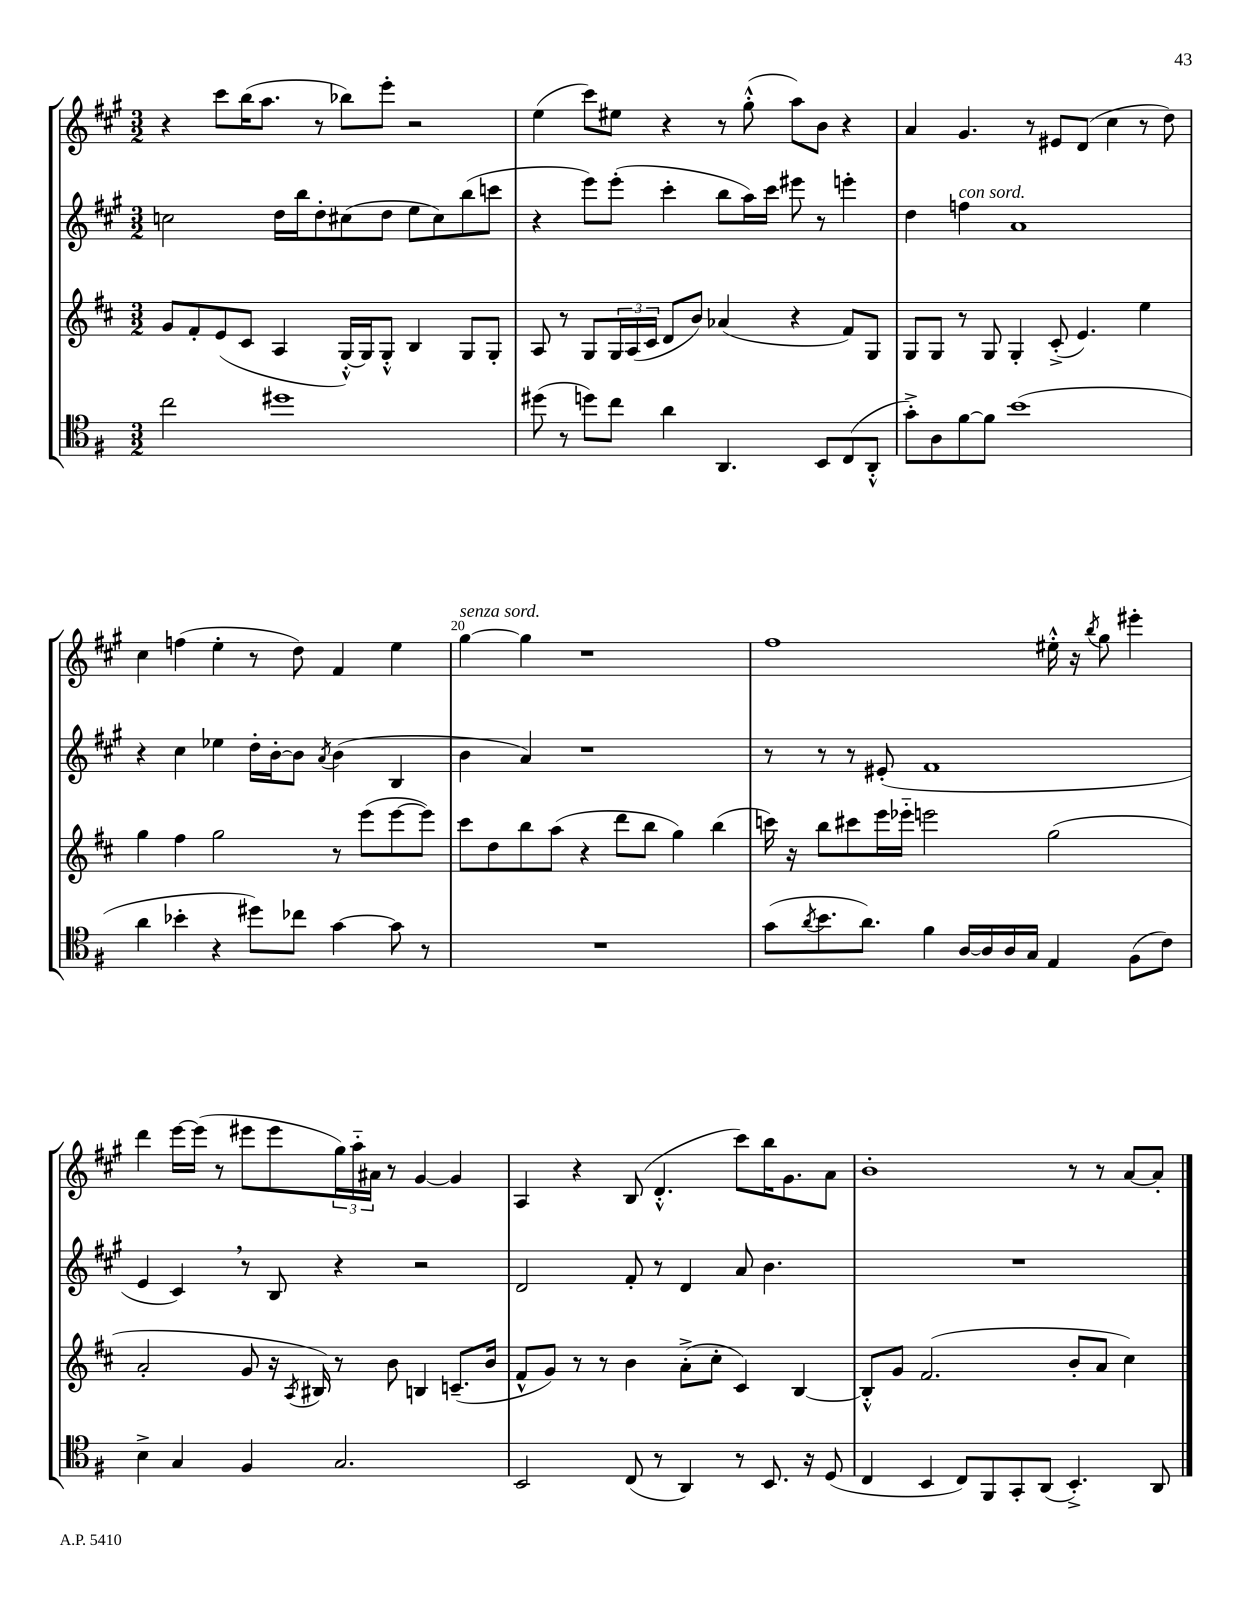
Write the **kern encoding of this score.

**kern	**kern	**kern	**kern
*staff4	*staff3	*staff2	*staff1
*clefC4	*clefG2	*clefG2	*clefG2
*k[f#]	*k[f#c#]	*k[f#c#g#]	*k[f#c#g#]
*M3/2	*M3/2	*M3/2	*M3/2
2cc	8g	2cc	4r
.	8f#'	.	.
.	(8e	.	8ccc#
.	8c#	.	(16bb
.	.	.	8.aa
1dd#	4A	16dd	.
.	.	16bb	.
.	.	8dd'	8r
.	[16G'^^)	(8cc#	8bb-)
.	16G]	.	.
.	8G'^^	8dd	8eee'
.	4B	8ee	2r
.	.	8cc#)	.
.	8G	(8bb	.
.	8G'	8ccc	.
=	=	=	=
(8dd#	8A	4r	(4ee
8r	8r	.	.
8dd)	8G	8eee)	8ccc#)
8cc	24G	(8eee'	8ee#
.	(24A	.	.
.	24c#	.	.
4a	8d	4ccc#'	4r
.	8b)	.	.
4.AA	(4a-	8bb	8r
.	.	16aa)	(8gg#'^^
.	.	16ccc#	.
.	4r	8eee#	8aa)
8BB	.	8r	8b
(8C	8f#)	4eee'	4r
8AA'^^	8G	.	.
=	=	=	=
8g'^)	8G	4dd	4a
8A	8G	.	.
[8f#	8r	4ff	4.g#
8f#]	8G	.	.
(1b	4G'	1a	.
.	.	.	8r
.	(8c#'^	.	8e#
.	4.e)	.	(8d
.	.	.	4cc#
.	4ee	.	8r
.	.	.	8dd)
=	=	=	=
4a	4gg	4r	4cc#
4b-'	4ff#	4cc#	(4ff
4r	2gg	4ee-	4ee'
8dd#)	.	16dd'	8r
.	.	[16b'	.
8cc-	.	8b]	8dd)
.	.	8qa	.
[4g	8r	(4b	4f#
.	(8eee	.	.
8g]	[8eee	4B	4ee
8r	8eee])	.	.
=	=	=	=
1.r	8ccc#	4b	[4gg#
.	8dd	.	.
.	8bb	4a)	4gg#]
.	(8aa	.	.
.	4r	1r	1r
.	8ddd	.	.
.	8bb	.	.
.	4gg)	.	.
.	(4bb	.	.
=	=	=	=
(8g	16ccc)	8r	1ff#
.	16r	.	.
8qa	.	.	.
8.b	8bb	8r	.
.	8ccc#	8r	.
8.a)	.	.	.
.	16eee	(8e#'	.
.	16eee-'~	.	.
4f#	2eee	1f#	.
[16A	.	.	.
16A]	.	.	.
16A	.	.	.
16G	.	.	.
4E	(2gg	.	16ee#'^^
.	.	.	16r
.	.	.	8qbb
.	.	.	8gg#
(8F#	.	.	4eee#'
8c)	.	.	.
=	=	=	=
4B^	2a'	4e	4ddd
4G	.	4c#)	[16eee
.	.	.	(16eee]
.	.	.	8r
4F#	8g	8r	8eee#
.	16r	8B	8eee#
.	8qA	.	.
.	16B#)	.	.
2.G	8r	4r	24gg#)
.	.	.	24aa'~
.	.	.	24a#
.	8b	.	8r
.	4B	2r	[4g#
.	(8.c~	.	4g#]
.	16b	.	.
=	=	=	=
2BB	8f#^^	2d	4A
.	8g)	.	.
.	8r	.	4r
.	8r	.	.
(8C	4b	8f#'	(8B
8r	.	8r	4.d'^^
4AA)	(8a'^	4d	.
.	8cc#'	.	.
8r	4c#)	8a	8ccc#)
8.BB	.	4.b	16bb
.	.	.	8.g#
.	[4B	.	.
16r	.	.	.
(8D	.	.	8a
=	=	=	=
4C	8B'^^]	1.r	1b'
.	8g	.	.
4BB	(2.f#	.	.
8C)	.	.	.
8FF#	.	.	.
8GG'	.	.	.
(8AA	.	.	.
4.BB'^)	8b'	.	8r
.	8a	.	8r
.	4cc#)	.	[8a
8AA	.	.	8a']
==	==	==	==
*-	*-	*-	*-
